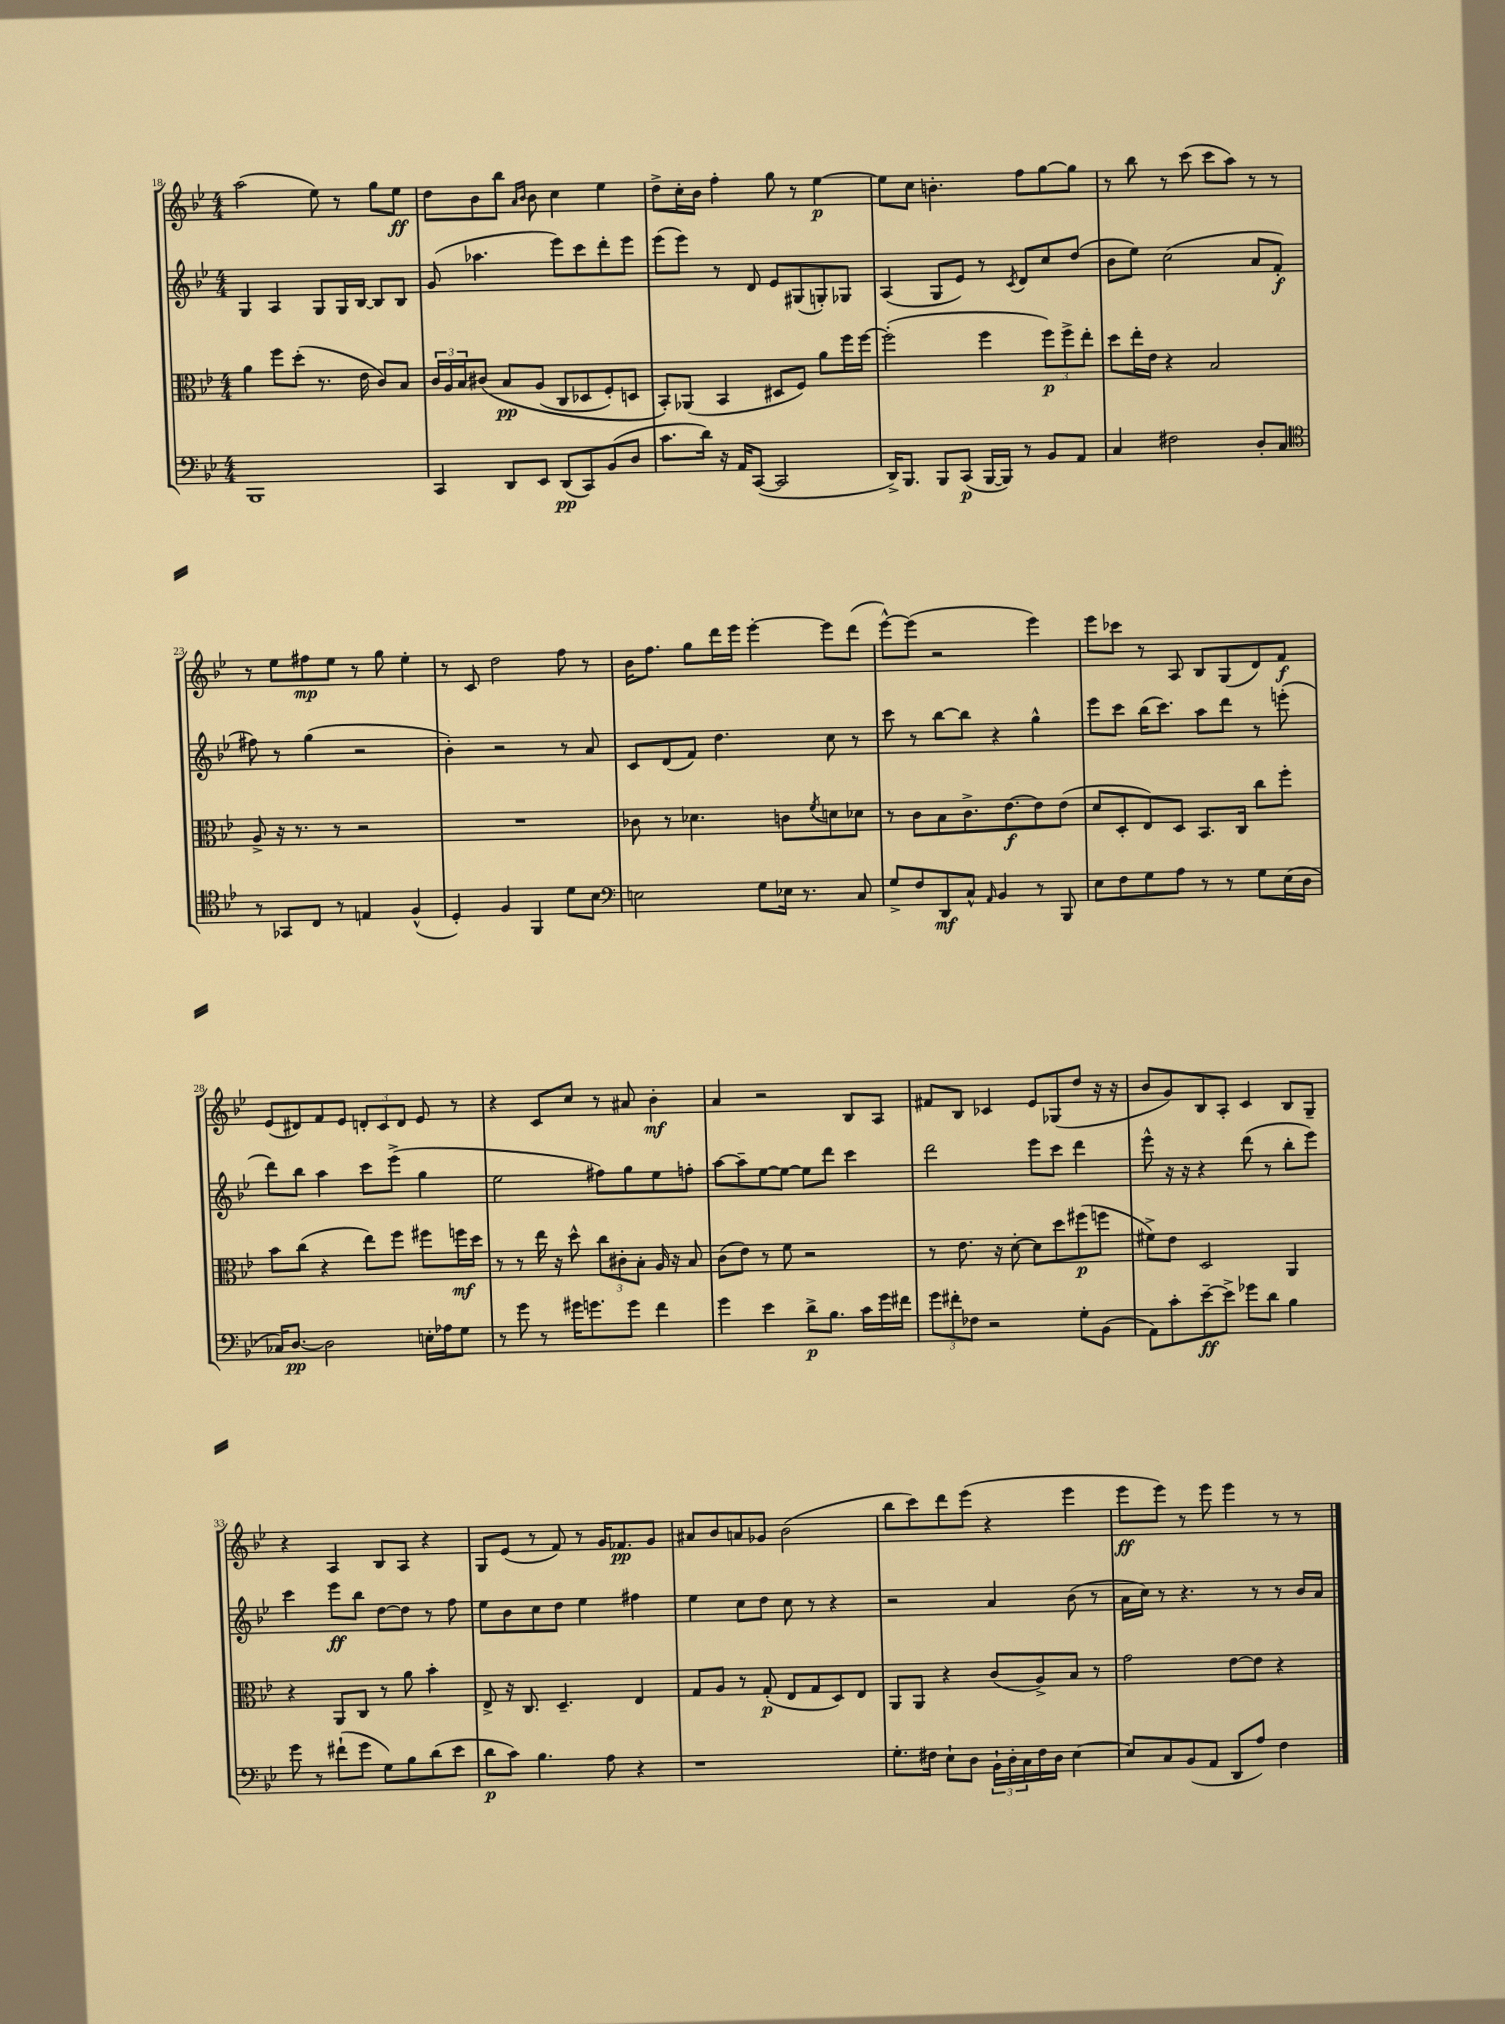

**kern	**kern	**kern	**kern
*staff4	*staff3	*staff2	*staff1
*clefF4	*clefC3	*clefG2	*clefG2
*k[b-e-]	*k[b-e-]	*k[b-e-]	*k[b-e-]
*M4/4	*M4/4	*M4/4	*M4/4
1BBB-	4a	4G	(2aa
.	8ff	4A	.
.	(8dd'	.	.
.	8.r	8G	8ee-)
.	.	16G	8r
.	16e-	[16B-	.
.	8c)	8B-]	8gg
.	8B-	8B-	8ee-
=	=	=	=
4CC	24c	(8g	8dd
.	24A	.	.
.	24B-	.	.
.	&(8c#	4.aa-	8b-
8DD	8B-	.	8bb-
.	.	.	16qqa
.	.	.	16qqb-
8EE-	(8A	.	8b-
(8DD	8C	8eee-)	4cc
8CC)	8D-	8ccc	.
(8BB-	8F')	8ddd'	4ee-
8D	8D	8eee-	.
=	=	=	=
8.c	8BB-'&)	(8eee-	8dd^
.	(8AA-	8eee-)	16cc'
16d)	.	.	16b-
16r	4BB-	8r	4ff'
16AA	.	.	.
([8CC	.	8d	.
2CC]	8D#	8e-	8gg
.	8F)	(8G#	8r
.	8a	8G')	[4ee-
.	16ff	8G-	.
.	[16ff	.	.
=	=	=	=
16DD^)	(2ff']	(4A	8ee-]
8.BBB-	.	.	.
.	.	.	8cc
8BBB-	.	8G	4.b'
(8CC	.	8e-)	.
[16BBB-	4ff	8r	.
16BBB-])	.	.	.
.	.	8qc	.
8r	.	8d	8ff
8BB-	12ff)	8cc	[8gg
.	12ff^	.	.
8AA	.	(8dd	8gg]
.	12ee-'	.	.
=	=	=	=
4C	8dd	8b-	8r
.	16ee-'	8ee-)	8bb-
.	16e-	.	.
2F#	4r	(2cc	8r
.	.	.	(8ccc
.	2B-	.	8ccc
.	.	.	8aa)
8D'	.	8a	8r
8C	.	8f'	8r
=	=	=	=
*clefC4	*	*	*
8r	8A^	8ff#)	8r
8GG-	16r	8r	8ee-
.	8.r	.	.
8C	.	(4gg	8ff#
8r	8r	.	8ee-
4E	2r	2r	8r
.	.	.	8gg
(4F^^	.	.	4ee-'
=	=	=	=
4D')	1r	4b-')	8r
.	.	.	8c
4F	.	2r	2dd
4FF	.	.	.
8d	.	8r	8ff
8B-	.	8a	8r
=	=	=	=
*clefF4	*	*	*
2E	8c-	8c	16b-
.	.	.	8.ff
.	8r	(8d	.
.	4.d-	8f)	8gg
.	.	4.dd	16ddd
.	.	.	16eee-
8G	.	.	[4eee-'
16E-	8c	.	.
8.r	.	.	.
.	8qf	.	.
.	8d	8cc	8eee-]
8C	8d-	8r	(8ddd
=	=	=	=
8G^	8r	8ccc	[8eee-^^)
8F	8c	8r	(8eee-]
8DD	8B-	[8bb-	2r
8C^^	8.c^	8bb-]	.
16qqAA	.	.	.
4BB-	.	4r	.
.	[8.e-	.	.
8r	8e-]	4gg^^	4eee-)
8BBB-	(8e-	.	.
=	=	=	=
8E-	8d	8eee-	8eee-
8F	8D'	8ccc	8ccc-
8G	8E-)	(16bb-	8r
.	.	8.ccc)	.
8A	8D	.	8A
8r	8.BB-	8aa	8B-
8r	.	8ddd	(8G
.	16C	.	.
8G	8cc	8r	8d)
(16E-	8ff'	(8eee'	8f
16D	.	.	.
=	=	=	=
16C-)	8b-	8ddd)	(8e-
[8.D	.	.	.
.	(8cc	8bb-	8d#)
2D]	4r	4aa	8f
.	.	.	8e-
.	8ee-)	8ccc	12d'
.	.	.	12c
.	8ff	(8eee-^	.
.	.	.	12d
16E'	8ff#	4gg	8e-
16A-	.	.	.
8G	16ff	.	8r
.	16dd	.	.
=	=	=	=
8r	8r	2ee-	4r
8g	8r	.	.
8r	16ee-	.	8c
.	16r	.	.
16g#	8dd^^	.	8cc
8.g	.	.	.
.	12cc	8ff#)	8r
.	12c#'	.	.
8g	.	8gg	8a#
.	12B-'	.	.
4f	16A	8ee-	4b-'
.	16r	.	.
.	8B-	8ff'	.
=	=	=	=
4g	(8c	[8aa	4a
.	8e-)	8aa~]	.
4e-	8r	[8ee-	2r
.	8f	8ee-_	.
8d^	2r	8ee-]	.
8.B-	.	8ddd	.
.	.	4ccc	8B-
16c	.	.	.
16g	.	.	8A
16f#	.	.	.
=	=	=	=
12g	8r	2ddd	8f#
12f#'	.	.	.
.	8.e-	.	8B-
12F-	.	.	.
2r	.	.	4c-
.	16r	.	.
.	[8d'	.	.
.	8d]	8eee-	8e-
.	8dd	8ccc	(8G-
8G'	(8ff#	4ddd	8dd
(8BB-	8ff	.	16r
.	.	.	16r
=	=	=	=
8AA)	8f#^)	8eee-^^	8b-
8c'	8e-	16r	8g)
.	.	16r	.
[8e-~	2D	4r	8B-
8e-^]	.	.	8A'
8g-	.	(8ddd	4c
8d	.	8r	.
4B-	4AA	8bb-'	8B-
.	.	8eee-)	8G~
=	=	=	=
8g	4r	4ccc	4r
8r	.	.	.
(8f#`	8AA	8eee-	4A
8g	8C	8bb-	.
8G)	8r	[8dd	8B-
8B-	8a	8dd]	8A
(8d	4b-'	8r	4r
8e-	.	8ff	.
=	=	=	=
8d	8E-^	8ee-	8G
8c)	16r	8b-	(8e-
.	8.C	.	.
4.B-	.	8cc	8r
.	4.D~	8dd	8f)
.	.	4ee-	8r
8A	.	.	16g
.	.	.	8.f-
4r	4E-	4ff#	.
.	.	.	8g
=	=	=	=
1r	8G	4ee-	8a#
.	8A	.	8b-
.	8r	8cc	8a
.	(8G'	8dd	8g-
.	8E-	8cc	(2b-
.	8G	8r	.
.	8D)	4r	.
.	8E-	.	.
=	=	=	=
8.G'	8AA	2r	8bb-
.	8AA	.	8ccc)
16F#	.	.	.
8E-`	4r	.	8ddd
8D	.	.	(8eee-
24BB-`	(8c	4a	4r
24D'	.	.	.
24C	.	.	.
16F#	8A^)	.	.
16D	.	.	.
[4E-	8B-	(8b-	4eee-
.	8r	8r	.
=	=	=	=
8E-]	2g	16a	8eee-
.	.	16cc)	.
8C	.	8r	8eee-)
(8BB-	.	4.r	8r
8AA	.	.	8eee-
8DD	[8e-	.	4eee-
8A)	8e-]	8r	.
4F	4r	8r	8r
.	.	16b-	8r
.	.	16a	.
==	==	==	==
*-	*-	*-	*-
